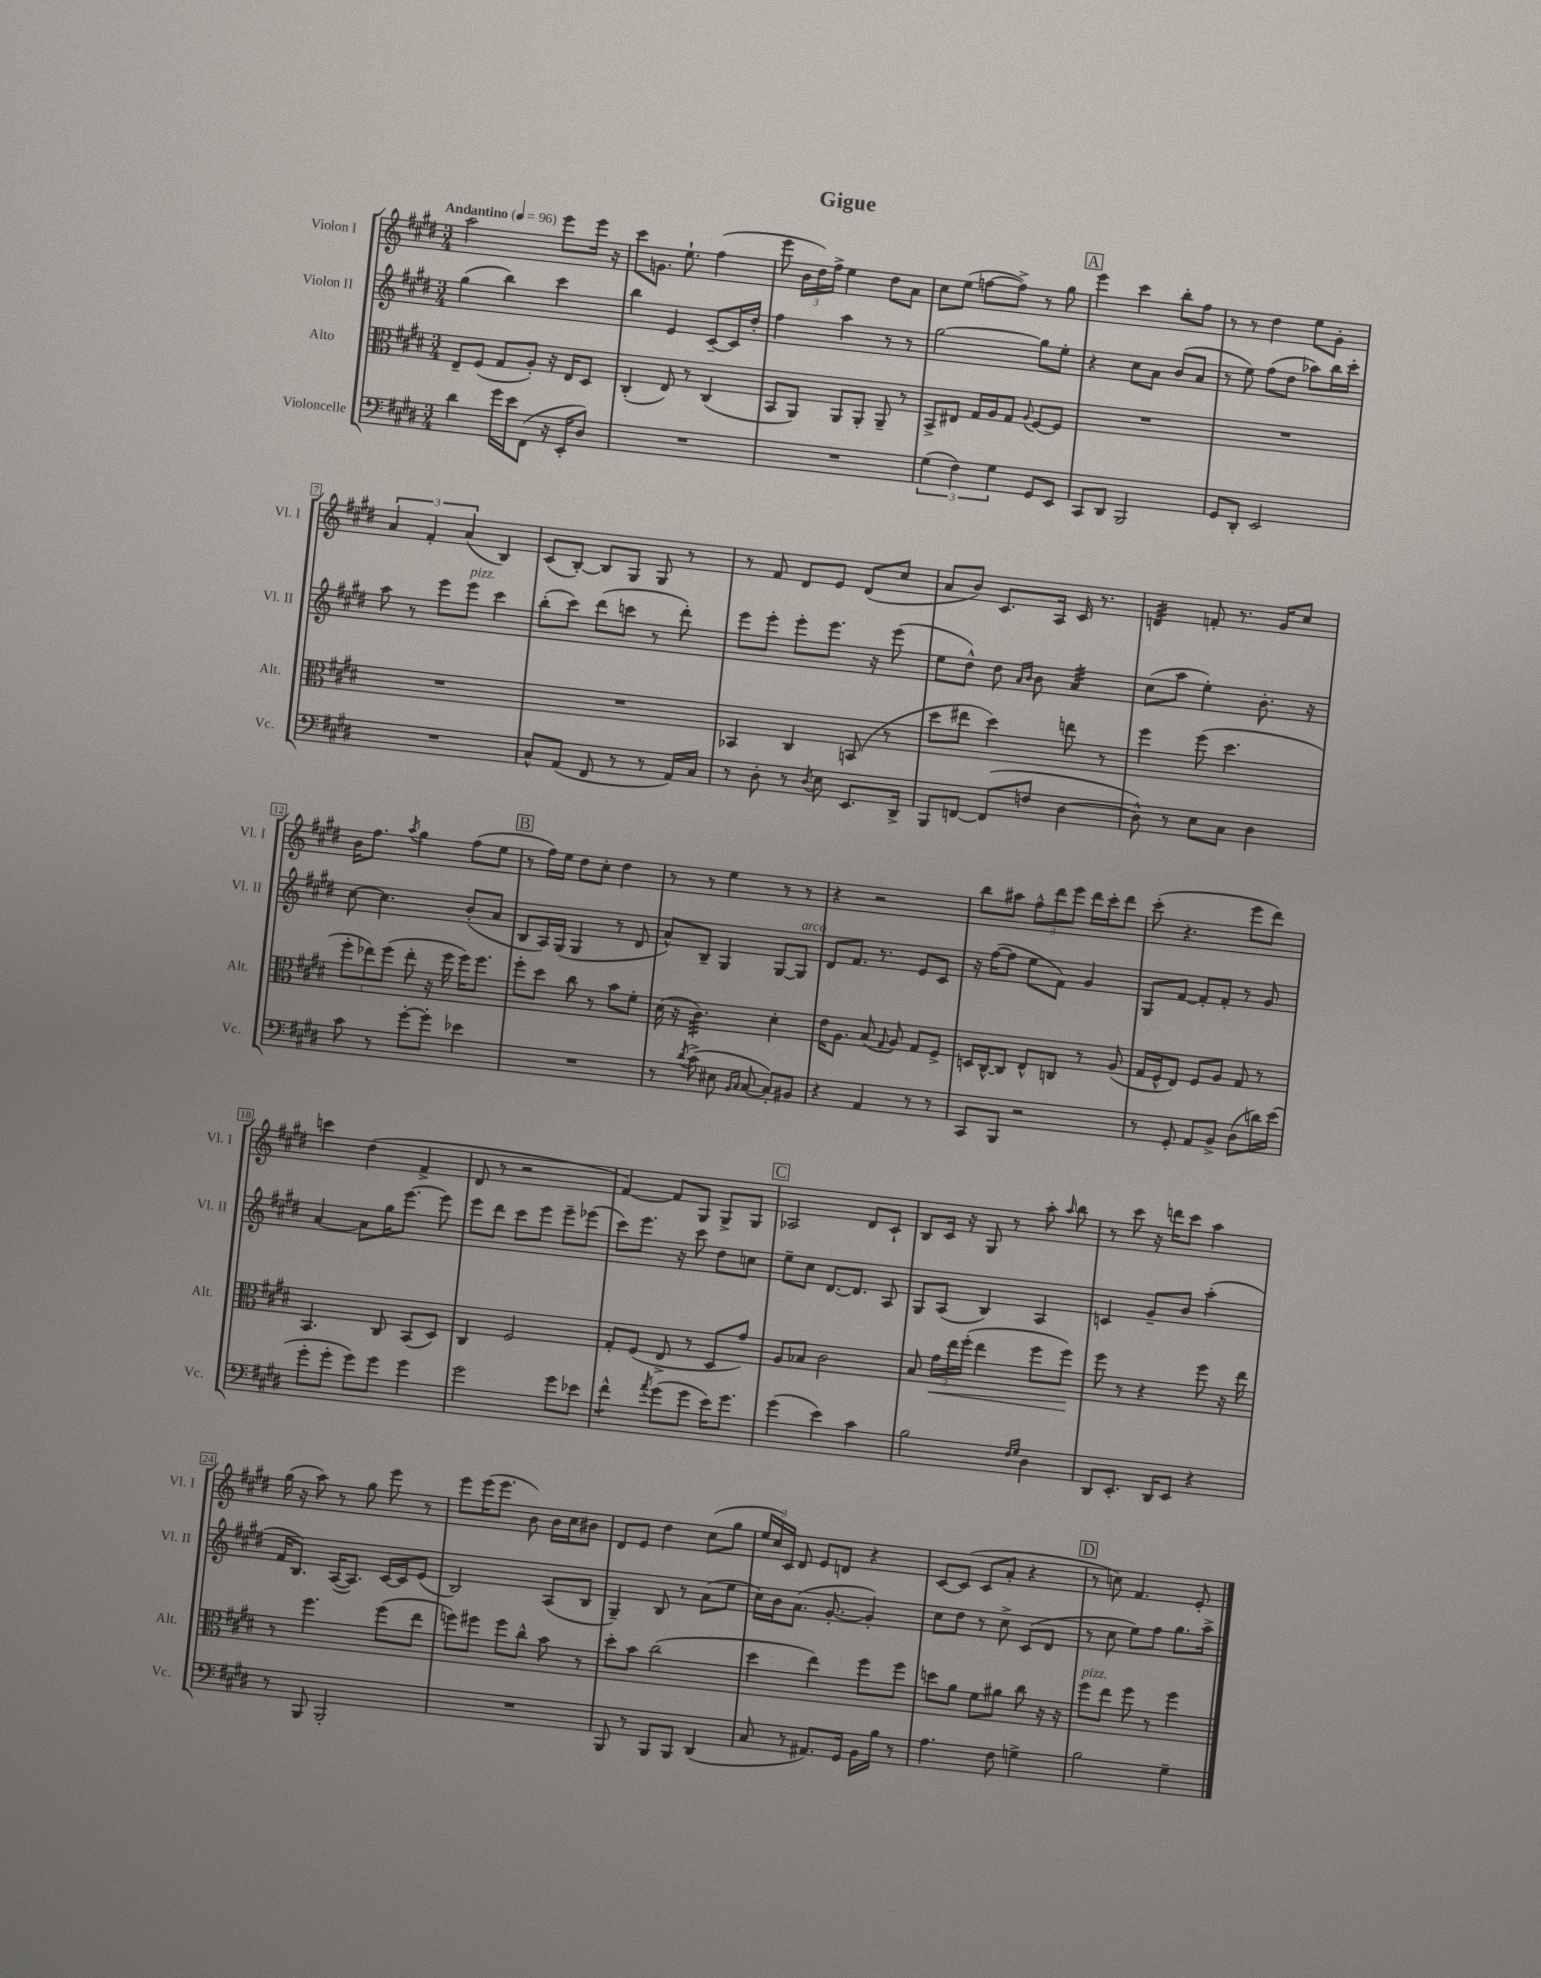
\header { title = "Gigue" }
<<
\new StaffGroup <<
\new Staff = "s0" \with { instrumentName = "Violon I" shortInstrumentName = "Vl. I" } {
    \clef treble \key e \major \numericTimeSignature \time 3/4 \tempo "Andantino" 4 = 96
    \autoBeamOff a''2 e'''8[ e'''16] r16 |
    cis'''8[ g'8.] e''8.-! fis''4( |
    e'''8 \tuplet 3/2 { b'16[ dis''16) fis''16]-> } e''4 dis''8[ a'8] |
    cis''8[ e''8]( f''8[~ f''8]->) r8 gis''8 |
    \mark \markup { \box "A" } e'''4 cis'''4 b''8[-. fis''8] |
    r8 r8 dis''4 e''8[ gis'8]-. |
    \tuplet 3/2 { a'4 fis'4-. a'4( } b4) |
    cis'8[( b8]~-.) b8[ gis8] gis8 r8 |
    r8 fis'8 dis'8[ e'8] dis'8[( cis''8] |
    a'8[ b'8]) cis'8.[ a16] cis'16 r8. |
    d'4:32 f'8-. r8. gis'16[ cis''8] |
    b'16[ fis''8.] \acciaccatura { a''8 } gis''4 fis''8[( e''8] |
    \mark \markup { \box "B" } r8 fis''16[) e''16] dis''8[ cis''8]-. dis''4 |
    r8 r8 e''4 r8 r8 |
    r4 r2 |
    b''8[ ais''8] \tuplet 3/2 { fis''8[-^ dis'''8 e'''8] } dis'''16[ cis'''16-. dis'''8] |
    cis'''8-.( r4. e'''8[ dis'''8]) |
    c'''4 dis''4( fis'4-> |
    dis'8 r8 r2 |
    fis'4~) fis'8[ gis8] gis8[-> gis8] |
    \mark \markup { \box "C" } aes2 dis'8[ cis'8]-! |
    b8[ cis'16] r16 gis8 r8 a''8-. \grace { a''16 } b''8 |
    r8 cis'''8 r16 d'''16[ cis'''8] a''4 |
    gis''16( r16 a''8) r8 gis''8 e'''8 r8 |
    e'''8[ e'''16( e'''8.] b'8) b'16[ cis''16 bis'8] |
    dis'8[ e'8] dis''4 cis''8[( gis''8] |
    \tuplet 3/2 { e''16[ cis''16) cis'16] } dis'8 e'8[ d'8] r4 |
    cis'8[~ cis'8]( cis'8[ a'8]-. r4 |
    \mark \markup { \box "D" } r8 c''8) fis'4. e'8-. \bar "|." |
}
\new Staff = "s1" \with { instrumentName = "Violon II" shortInstrumentName = "Vl. II" } {
    \clef treble \key e \major \numericTimeSignature \time 3/4
    \autoBeamOff gis''4( b''4) cis'''4 |
    b''4 e'4 cis'8[~-- cis'16 dis''16]-. |
    fis''4 a''4 r8 r8 |
    gis''2~ gis''8[ e''8]-. |
    \mark \markup { \box "A" } r4 cis''8[ a'8] b'8[( a'8] |
    r8 e''8) fis''8[( dis''8] aes''8[) b''16 cis'''16]-. |
    a''8 r8 e'''8[ e'''8]^\markup { \italic "pizz." } cis'''4 |
    b''8[-.( cis'''8]) dis'''8[( c'''8] r8 dis'''8-.) |
    e'''8[ e'''8]-. e'''8[-. e'''8.] r16 e'''8( |
    e''8[ dis''8]-^) dis''8 \grace { a'16[ b'16] } b'8 a'4:32 |
    cis''8[( a''8] e''4-.) b'8.-. r16 |
    cis''8~ cis''4. b'8[-.( a'8] |
    \mark \markup { \box "B" } b8[ a16) gis16]( gis4 r8 dis'8 |
    a'8[-^) b8]-- gis4 gis8[~ gis8]^\markup { \italic "arco" } |
    dis'8[ fis'8.] r8. e'8[ cis'8] |
    r16 fis''16[~( fis''8] e''8[ fis'8]) gis'4 |
    gis8[ fis'8]~ fis'8[-. fis'8]-. r8 gis'8 |
    a'4~ a'8[ gis''16 e'''8.]~ e'''8 |
    e'''8[ dis'''8] cis'''8[ e'''8] e'''8[-- ees'''8]( |
    cis'''8[) e'''8.] r16 cis'''8 dis''8[ c''8] |
    \mark \markup { \box "C" } e''8[-- cis''8] dis'8.[~ dis'8.] a8 |
    gis8[ a8]( b4) a4 |
    c'4 gis'8[-- b'8] a''4-.( |
    fis'16[ b8.]) a16[~( a8.]) cis'16[~ cis'16 e'8]( |
    b2) a8[( b8] |
    gis4--) b8 r8 a'8[( e''8] |
    cis''16[) b'16 a'8.]( gis'8.~-. gis'4-.) |
    cis''8[ dis''8] r8 cis''8-> cis'8[( dis'8] |
    \mark \markup { \box "D" } r8 cis''8 e''8[) fis''8] gis''8.[ a''16]-> \bar "|." |
}
\new Staff = "s2" \with { instrumentName = "Alto" shortInstrumentName = "Alt." } {
    \clef alto \key e \major \numericTimeSignature \time 3/4
    \autoBeamOff e8[-- fis8]( gis8[ a8]-.) r16 e16[ dis8] |
    cis4-.( e8) r8 cis4( |
    b,8[ a,8]) a,8[ a,8]-. a,8-- r8 |
    b,8[-> eis8] gis16[ a16 gis8] \appoggiatura { a8 } fis8[~ fis8] |
    \mark \markup { \box "A" } R2. |
    R2. |
    R2. |
    R2. |
    bes,4 cis4 b,8( r8 |
    dis''8[ eis''8] dis''4) e''8 r8 |
    fis''4 fis''8( dis''4. |
    \tuplet 3/2 { fis''8[-. ees''8) fis''8]( } ees''8-. r16 fis''16 fis''16[) fis''8.] |
    \mark \markup { \box "B" } fis''8[-. dis''8] cis''8 r8 b'8[ fis'8]-. |
    dis'16( r16 cis'4.:32) dis'4-. |
    e'16[ a8.] b8( \appoggiatura { gis8 } a8) gis8[ fis8]-> |
    d16[ cis16~-^ cis8] e8[-^ c8] r8 a8( |
    gis16[ fis16-^ e8]) fis8[ a8] gis8 r8 |
    b,4. cis8 b,8[( dis8]) |
    cis4 fis2 |
    gis8[-. fis8]( e8-> r8 dis8[ gis'8]) |
    \mark \markup { \box "C" } a8[ bes8] cis'2 |
    b8 \tuplet 3/2 { gis'16[\< e''16 fis''16]-.( } e''4 fis''8[ fis''8]\!) |
    fis''8 r8 r4 fis''8 r16 e''16 |
    r8 fis''4. fis''8[( e''8] |
    f''8[) fis''8] fis''8[ cis''8]-^ b'8 r8 |
    dis''8[-. b'8] cis''2( |
    dis''4 e''4) fis''8[ fis''8] |
    d''8[ a'8] fis'8[ ais'8] cis''8 r16 r16 |
    \mark \markup { \box "D" } fis''8[^\markup { \italic "pizz." } e''8] fis''8 r8 fis''4 \bar "|." |
}
\new Staff = "s3" \with { instrumentName = "Violoncelle" shortInstrumentName = "Vc." } {
    \clef bass \key e \major \numericTimeSignature \time 3/4
    \autoBeamOff dis'4 gis'16[ e'16 fis,8]( r16 e,16[-. dis8]) |
    R2. |
    R2. |
    \tuplet 3/2 { gis4( fis4) gis4 } gis,8[ e,8] |
    \mark \markup { \box "A" } cis,8[ dis,8] b,,2 |
    gis,8[ dis,8]-. e,2 |
    R2. |
    cis8[-^ a,8]( fis,8 r8 r8 a,16[) cis16] |
    r8 dis8-. r8 \acciaccatura { dis8 } e8 e,8.[ dis,16]-> |
    b,,8[ f,8]~ f,8[( f8] dis4~ |
    dis8-^) r8 e8[ cis8] dis4 |
    cis'8 r8 gis'8[~-. gis'8]-. ees'4 |
    \mark \markup { \box "B" } R2. |
    r8 \acciaccatura { dis'8 } cis'8->( eis8 \grace { b,16[ cis16] } cis8~ cis8[-.) bis,8] |
    r4 a,4 r8 r8 |
    cis,8[ b,,8] r2 |
    r8 gis,8-. a,8[ b,8]-> dis8[( d'16) e'16]( |
    gis'8[-. gis'8]-. gis'8[) gis'8] gis'4 |
    gis'2 gis'8[ ees'8] |
    fis'4:8-^ \acciaccatura { a'8 } gis'8[( gis'8] e'16[) gis'8.] |
    \mark \markup { \box "C" } gis'4( e'4) cis'4 |
    b2 \grace { fis16[ gis16] } dis4 |
    dis,8[ e,8.]-. dis,16[ e,8] r4 |
    r8 b,,8 b,,2-. |
    R2. |
    b,,8 r8 b,,8[ b,,8] dis,4( |
    cis8 r8 ais,8.[) gis,16] b,16[ b16] r8 |
    a4. fis8 g4-> |
    \mark \markup { \box "D" } b2 gis4-- \bar "|." |
}
>>
>>
\layout { \context { \Score \override BarNumber.stencil = #(make-stencil-boxer 0.1 0.3 ly:text-interface::print) } }
